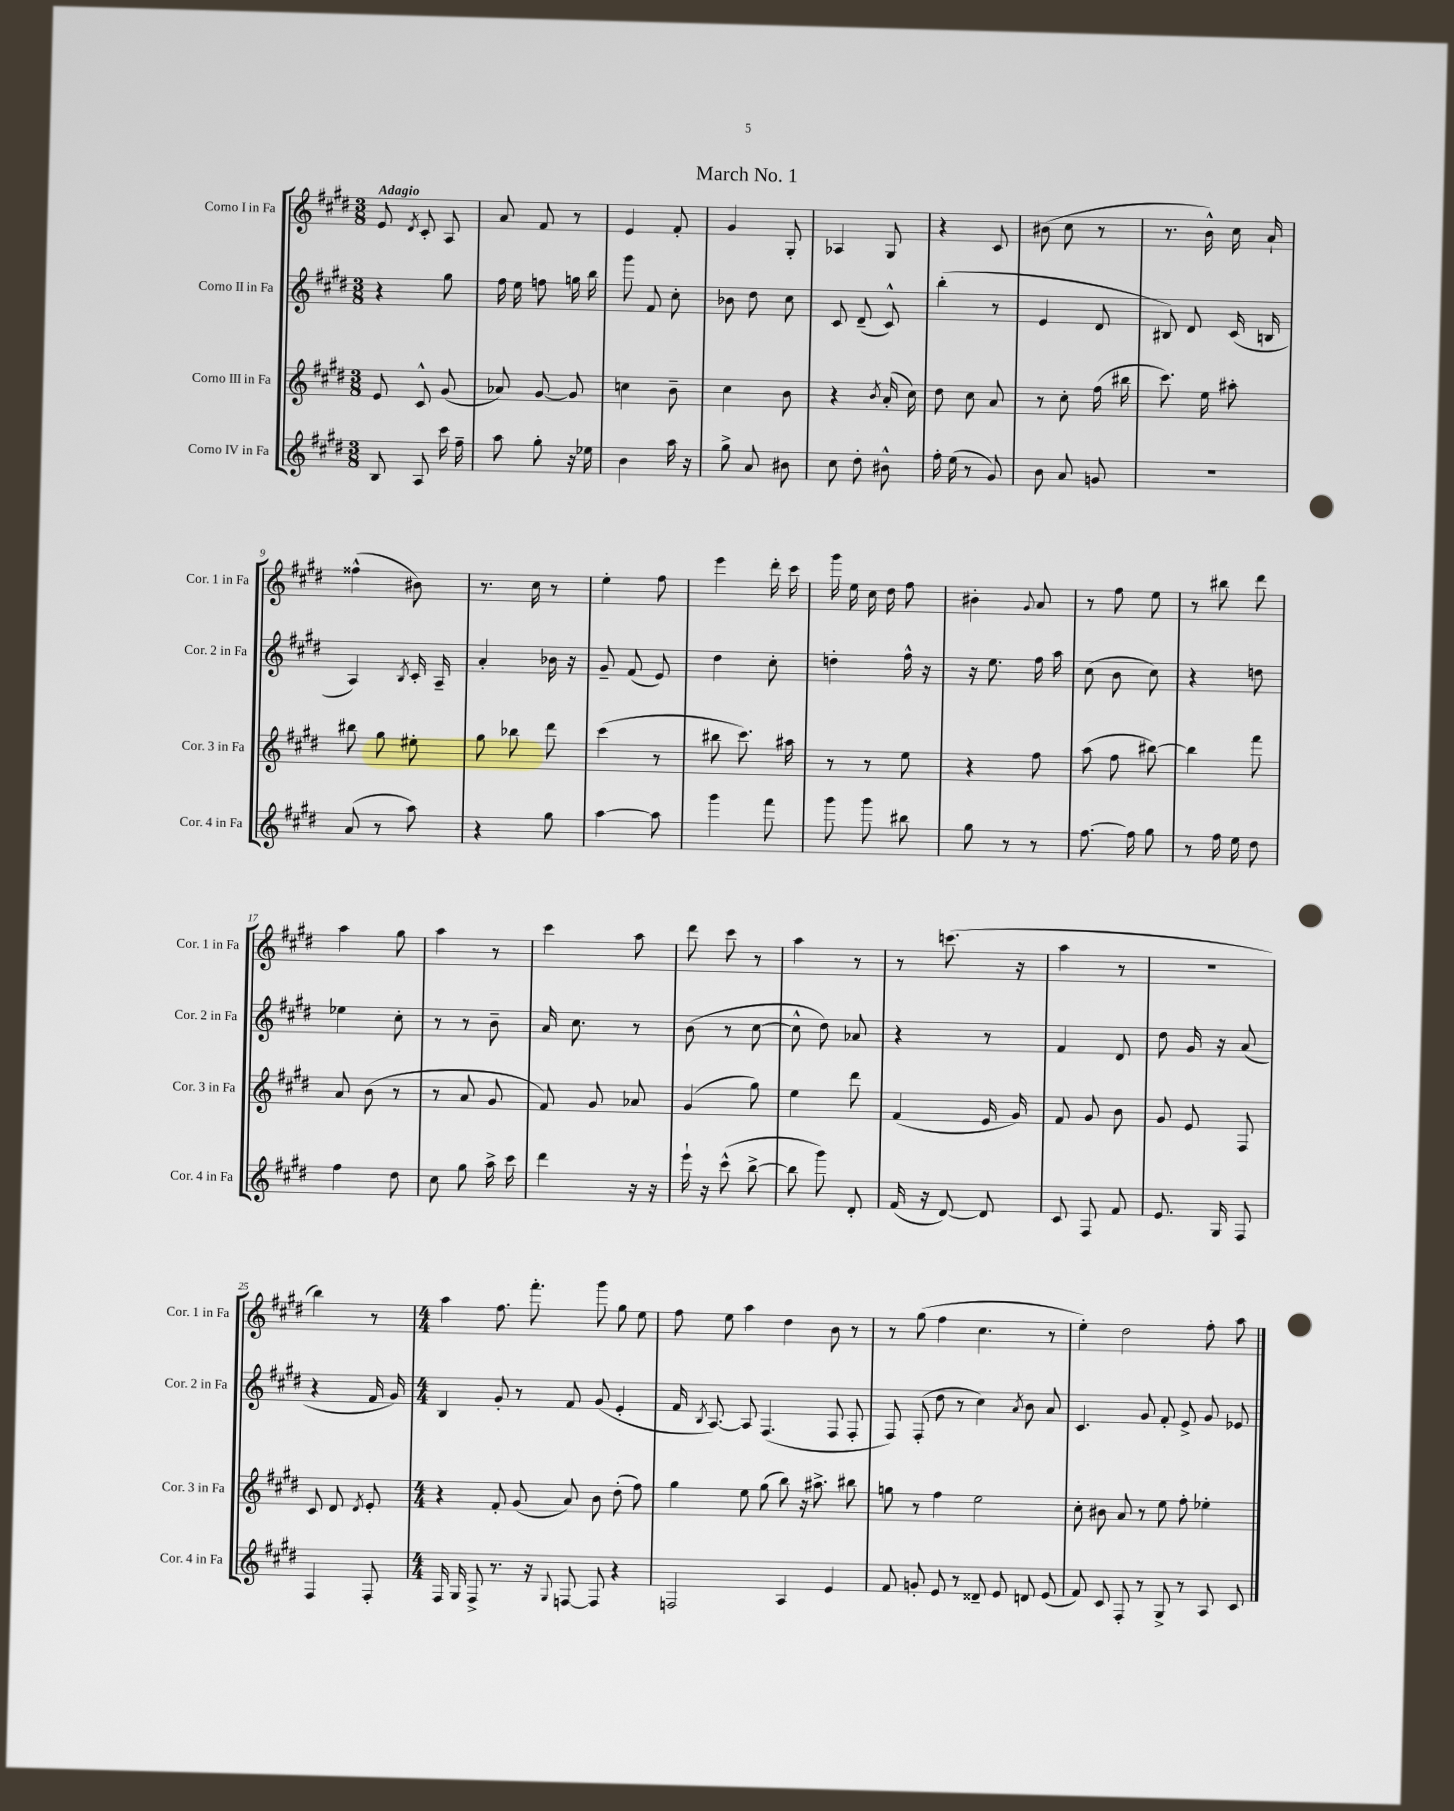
\header { title = "March No. 1" }
<<
\new StaffGroup <<
\new Staff = "s0" \with { instrumentName = "Corno I in Fa" shortInstrumentName = "Cor. 1 in Fa" } {
    \clef treble \key e \major \numericTimeSignature \time 3/8 \tempo "Adagio"
    \autoBeamOff e'8 \acciaccatura { dis'8 } cis'8-. a8 |
    a'8 fis'8 r8 |
    e'4 fis'8-. |
    gis'4 gis8-. |
    aes4 gis8 |
    r4 cis'8 |
    bis'8( cis''8 r8 |
    r8. b'16-^) cis''16 a'16-! |
    fisis''4-^( bis'8) |
    r8. cis''16 r8 |
    e''4-. fis''8 |
    e'''4 dis'''16-. cis'''16 |
    gis'''16 e''16 cis''16 dis''16 fis''8 |
    bis'4-. \appoggiatura { gis'8 } a'8 |
    r8 fis''8 e''8 |
    r8 bis''8 dis'''8 |
    a''4 gis''8 |
    a''4 r8 |
    cis'''4 a''8 |
    dis'''8 cis'''8 r8 |
    a''4 r8 |
    r8 c'''8.( r16 |
    a''4 r8 |
    R4. |
    b''4) r8 |
    \numericTimeSignature \time 4/4 a''4 fis''8. fis'''8.-. gis'''8 gis''8 e''8 |
    fis''8 e''8 a''4 dis''4 b'8 r8 |
    r8 gis''8( fis''4 cis''4. r8 |
    e''4-.) dis''2 fis''8-. a''8 \bar "|." |
}
\new Staff = "s1" \with { instrumentName = "Corno II in Fa" shortInstrumentName = "Cor. 2 in Fa" } {
    \clef treble \key e \major \numericTimeSignature \time 3/8
    \autoBeamOff r4 gis''8 |
    fis''16 e''16 f''8 g''16 b''16 |
    gis'''8 fis'8 cis''8-. |
    bes'8 dis''8 cis''8 |
    cis'8 dis'8--( cis'8-^) |
    b''4-.( r8 |
    e'4 dis'8 |
    bis8) dis'8 cis'16( b16 |
    a4) \acciaccatura { b8 } cis'16-. a16-- |
    a'4-. bes'16 r16 |
    gis'8-- fis'8( e'8) |
    dis''4 cis''8-. |
    d''4-. fis''16-^ r16 |
    r16 e''8. fis''16 a''16 |
    cis''8( b'8 cis''8) |
    r4 d''8 |
    ees''4 cis''8-. |
    r8 r8 b'8-- |
    a'16 cis''8. r8 |
    b'8( r8 cis''8~ |
    cis''8-^ dis''8) aes'8 |
    r4 r8 |
    fis'4 dis'8 |
    dis''8 gis'16 r16 a'8( |
    r4 fis'16 gis'16) |
    \numericTimeSignature \time 4/4 b4 gis'8-. r8 fis'8 gis'8( e'4-. |
    fis'16 \acciaccatura { b8 } a8.~) a8 fis4.( fis8 fis8-. |
    fis8) fis8-.( dis''8 r8 cis''4) \acciaccatura { a'8 } b'8 a'8 |
    cis'4. gis'8 fis'8-. e'8-> gis'8 ees'8 \bar "|." |
}
\new Staff = "s2" \with { instrumentName = "Corno III in Fa" shortInstrumentName = "Cor. 3 in Fa" } {
    \clef treble \key e \major \numericTimeSignature \time 3/8
    \autoBeamOff e'8 cis'8-^ gis'8( |
    aes'8) gis'8~ gis'8 |
    c''4 b'8-- |
    cis''4 b'8 |
    r4 \acciaccatura { b'8 } a'16-.( cis''16) |
    dis''8 cis''8 a'8 |
    r8 cis''8-. fis''16( bis''16 |
    cis'''8.) e''16 ais''8-. |
    bis''8 gis''8 eis''8-. |
    gis''8 bes''8 dis'''8 |
    cis'''4( r8 |
    bis''8 cis'''8.) ais''16 |
    r8 r8 e''8 |
    r4 fis''8 |
    a''8( fis''8 bis''8~) |
    bis''4 fis'''8 |
    a'8 b'8( r8 |
    r8 a'8 gis'8 |
    fis'8) gis'8 aes'8 |
    gis'4( gis''8) |
    e''4 dis'''8 |
    fis'4( e'16 gis'16) |
    fis'8 gis'8 b'8 |
    gis'8 e'8 fis8 |
    cis'8 dis'8 \acciaccatura { dis'8 } e'8-. |
    \numericTimeSignature \time 4/4 r4 fis'8-. gis'8( a'8) b'8 dis''8-.( fis''8) |
    gis''4 e''8 gis''8( b''8) r16 ais''8.-> bis''8 |
    g''8 r8 fis''4 e''2 |
    cis''8-. bis'8 a'8 r8 e''8 fis''8-. ees''4-. \bar "|." |
}
\new Staff = "s3" \with { instrumentName = "Corno IV in Fa" shortInstrumentName = "Cor. 4 in Fa" } {
    \clef treble \key e \major \numericTimeSignature \time 3/8
    \autoBeamOff b8 a8 cis'''16 fis''16-- |
    a''8 gis''8-. r16 ees''16 |
    b'4 a''16 r16 |
    gis''8-> a'8 bis'8 |
    cis''8 dis''8-. bis'8-^ |
    fis''16-. e''16( r8 gis'8) |
    b'8 a'8 g'8 |
    R4. |
    a'8( r8 a''8) |
    r4 gis''8 |
    a''4~ a''8 |
    gis'''4 fis'''8 |
    gis'''8 gis'''8 bis''8 |
    gis''8 r8 r8 |
    fis''8.~ fis''16 gis''8 |
    r8 fis''16 e''16 dis''8 |
    fis''4 dis''8 |
    cis''8 gis''8 a''16-> cis'''16 |
    dis'''4 r16 r16 |
    e'''16-! r16 cis'''8-^( b''8~-> |
    b''8 gis'''8) dis'8-. |
    fis'16( r16 dis'8~) dis'8 |
    cis'8 fis8 fis'8 |
    e'8. gis16 fis8 |
    fis4 fis8-. |
    \numericTimeSignature \time 4/4 fis16 gis16 fis8-> r8. r16 \appoggiatura { gis8 } f8~ f8 r4 |
    f2 a4 e'4 |
    fis'8 g'8-. e'8 r8 disis'8-- e'8 d'8 e'8( |
    fis'8) cis'8 fis8-. r8 gis8-> r8 a8 cis'8 \bar "|." |
}
>>
>>
